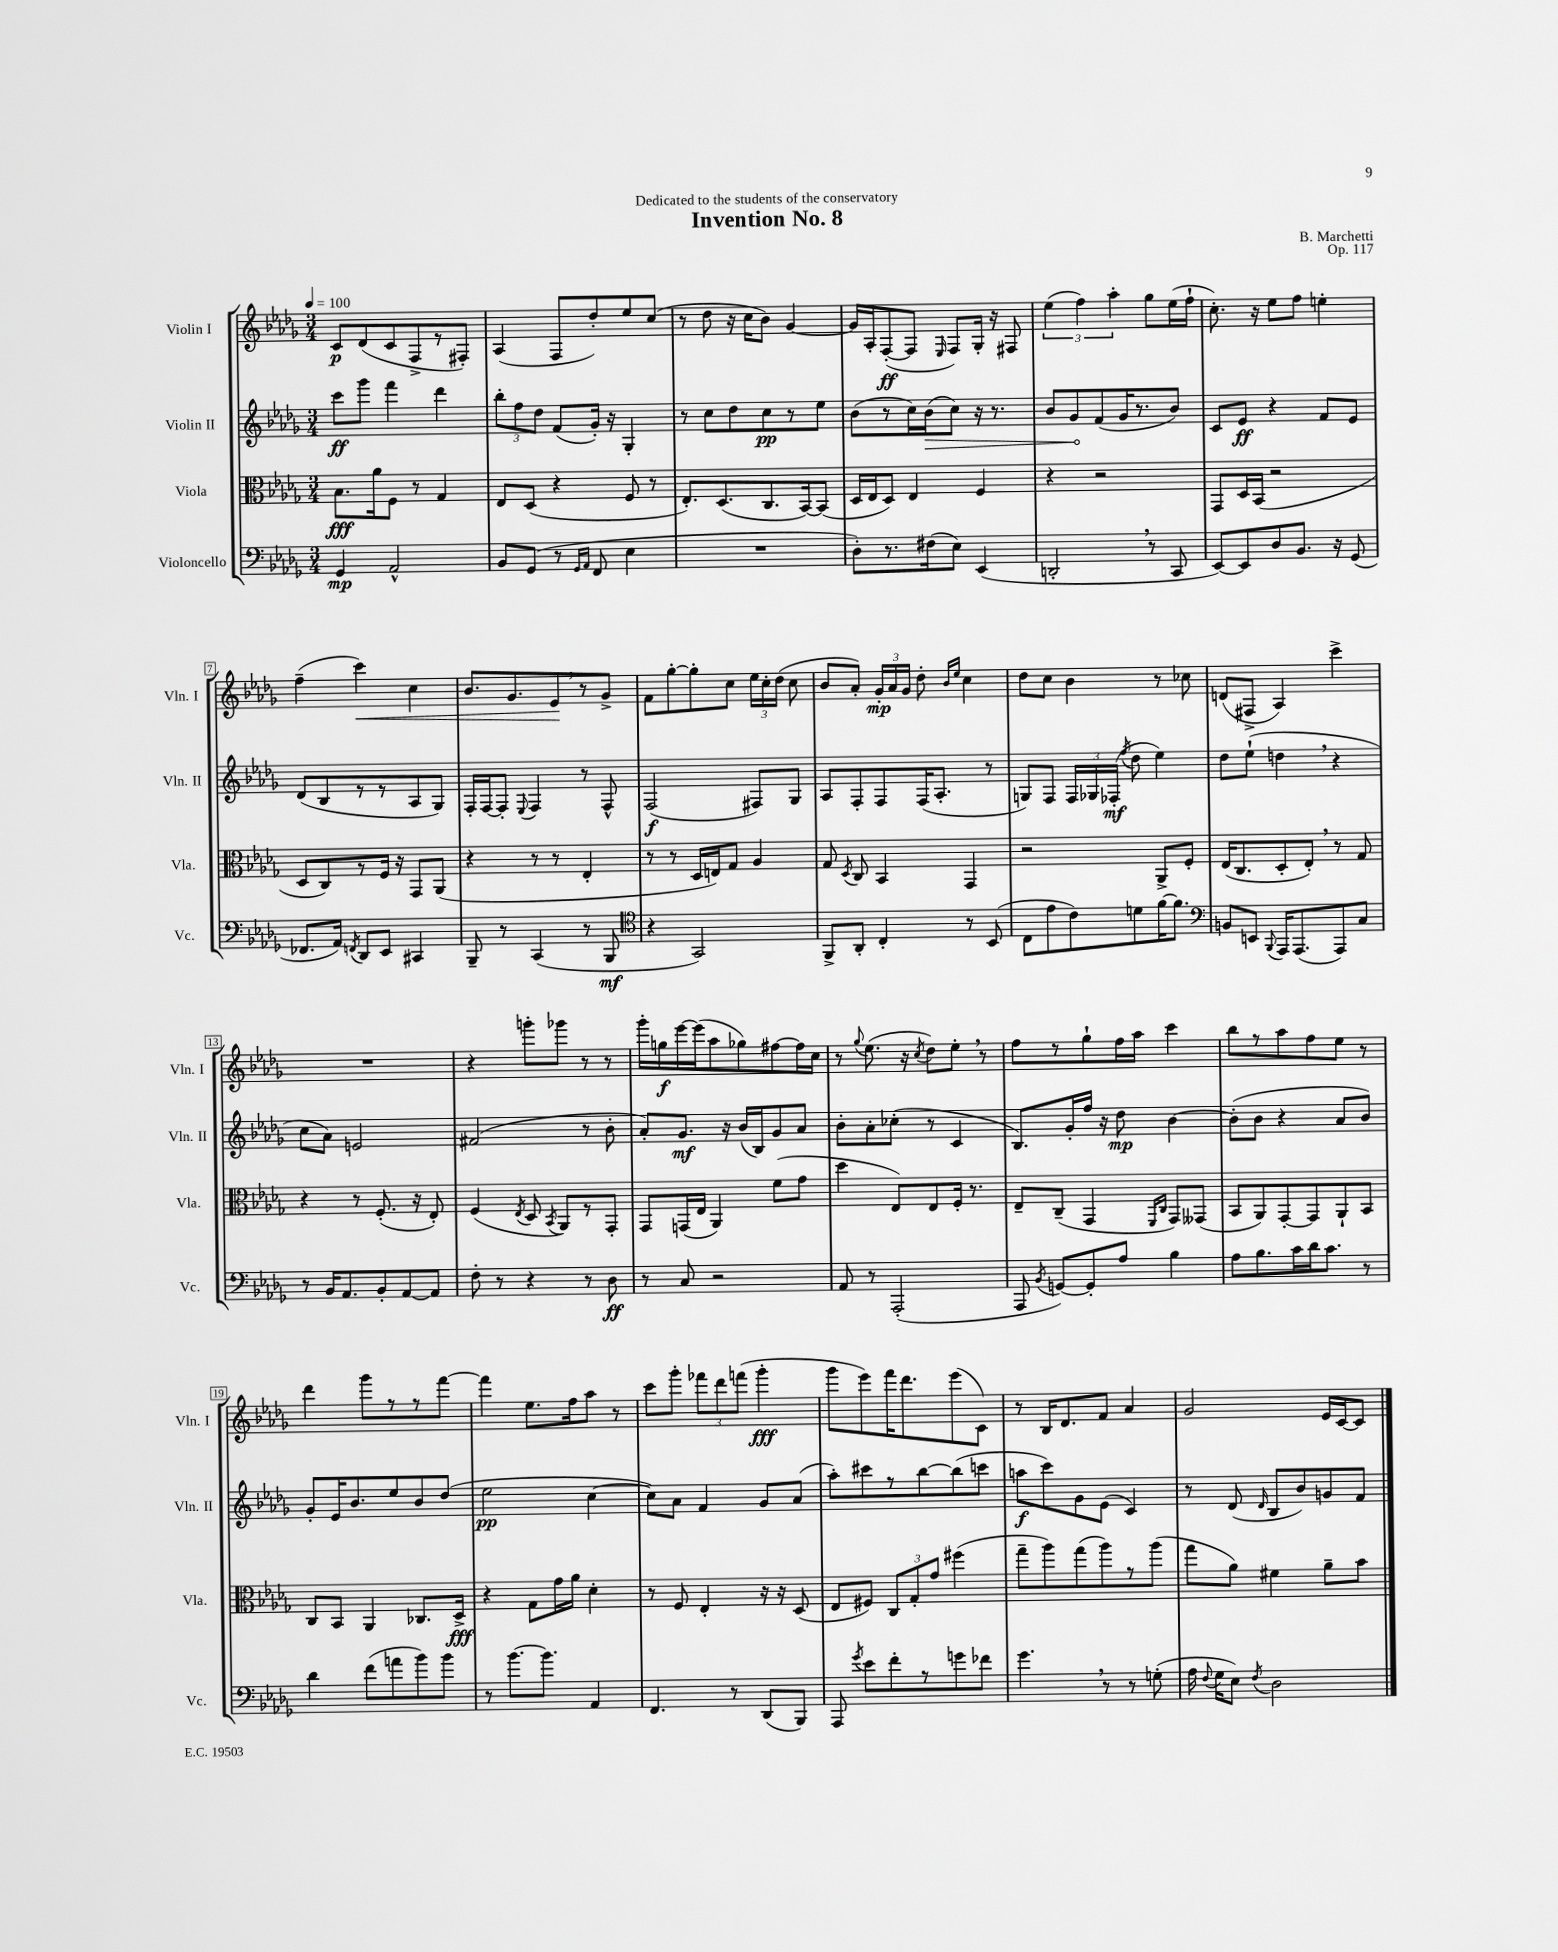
\header { title = "Invention No. 8" composer = "B. Marchetti" dedication = "Dedicated to the students of the conservatory" opus = "Op. 117" }
<<
\new StaffGroup <<
\new Staff = "s0" \with { instrumentName = "Violin I" shortInstrumentName = "Vln. I" } {
    \clef treble \key des \major \numericTimeSignature \time 3/4 \tempo 4 = 100
    \autoBeamOff c'8[\p des'8( c'8 f8-> r8 fis8]-.) |
    aes4( f8[ des''8-.) ees''8 c''8]( |
    r8 des''8 r16 c''16[ bes'8]) ges'4~ |
    ges'16[ aes16-. f8~-.\ff( f8] \grace { ees16 } f8[) ges16]-. r16 fis8 |
    \tuplet 3/2 { ees''4( f''4) aes''4-. } ges''8[ ees''16( f''16]-! |
    c''8.-.) r16 ees''8[ f''8] e''4-. |
    f''4--( c'''4\<) c''4 |
    bes'8.[ ges'8. ees'8\! \breathe r8 ges'8]-> |
    f'8[ ges''8~-. ges''8-. c''8] \tuplet 3/2 { ees''16[ c''16-. des''16]( } c''8 |
    bes'8[ aes'8]-.) \tuplet 3/2 { ges'16[-.\mp aes'16 ges'16] } des''8-. \grace { bes'16[ ees''16] } c''4 |
    des''8[ c''8] bes'4 r8 ces''8 |
    d'8[( fis8]-> aes4) c'''4-> |
    R2. |
    r4 g'''8[-. ges'''8] r8 r8 |
    ges'''16[-. g''16\f ees'''16~ ees'''16( aes''8 ges''8) fis''8~ fis''16 c''16] |
    r8 \appoggiatura { ges''8 } ees''8.( r16 \acciaccatura { c''8 } des''8[) ees''8]-. \breathe r8 |
    f''8[ r8 ges''8-! f''16 aes''16] c'''4 |
    bes''8[ r8 aes''8 f''8 ees''8] r8 |
    des'''4 ges'''8[ r8 r8 f'''8]~ |
    f'''4 ees''8.[ f''16 aes''8] r8 |
    c'''8[ ges'''8]-. \tuplet 3/2 { fes'''8[ des'''8 f'''8]( } ges'''4-.\fff |
    ges'''8[ ees'''8) f'''16 des'''8. ees'''8( c'8]) |
    r8 bes16[ des'8. f'8] aes'4 |
    ges'2 ees'16[ c'16~ c'8] \bar "|." |
}
\new Staff = "s1" \with { instrumentName = "Violin II" shortInstrumentName = "Vln. II" } {
    \clef treble \key des \major \numericTimeSignature \time 3/4
    \autoBeamOff c'''8[\ff ges'''8] f'''4 des'''4 |
    \tuplet 3/2 { bes''8[-. f''8 des''8] } f'8[( ges'16]-.) r16 ges4-. |
    r8 c''8[ des''8 c''8\pp r8 ees''8] |
    bes'8[( r8 c''16) \once \override Hairpin.circled-tip = ##t bes'16\>( c''8]) r16 r8. |
    bes'8[ ges'8\! f'8( ges'16 r8. bes'8]) |
    c'8[ ees'8]\ff r4 f'8[ ees'8] |
    des'8[( bes8 r8 r8 aes8 ges8]) |
    f16[-. f16~ f8]-. \appoggiatura { ees8 } f4 r8 f8-^ |
    f2\f( fis8[) ges8] |
    aes8[ f8-. f8 f16( aes8.]-. r8 |
    g8[) f8] \tuplet 3/2 { f16[ ges16 fes16]-.\mf( } \acciaccatura { f''8 } des''8 ees''4) |
    des''8[ ees''8]-!( d''4 \breathe r4 |
    c''8[ aes'8]) e'2 |
    fis'2( r8 bes'8-. |
    aes'8[-.) ges'8.]\mf r16 bes'16[( bes16) ges'8 aes'8] |
    bes'8[-. aes'8-. ces''8]-.( r8 c'4 |
    bes8.[) ges'16-. f''16] r16 des''8\mp bes'4~ |
    bes'8[-.( bes'8] r4 aes'8[ bes'8]) |
    ges'8[-. ees'16 bes'8. ees''8 bes'8 des''8]( |
    ees''2\pp c''4~ |
    c''8[) aes'8] f'4 ges'8[ aes'8]( |
    aes''8[-.) cis'''8 r8 bes''8~ bes''8( c'''8] |
    a''8[\f c'''8) ges'8 ees'8]( c'4) |
    r8 des'8( \grace { des'16 } bes8[ bes'8) g'8 f'8] \bar "|." |
}
\new Staff = "s2" \with { instrumentName = "Viola" shortInstrumentName = "Vla." } {
    \clef alto \key des \major \numericTimeSignature \time 3/4
    \autoBeamOff bes8.[\fff aes'16 f8] r8 ges4 |
    ees8[ des8]( r4 f8 r8 |
    ees8.[-.) des8.( c8. bes,16~) bes,8]( |
    des16[ ees16 des8]) ees4 f4 |
    r4 r2 |
    ges,8[ des16 bes,16]( r2 |
    des8[ c8) r8 f16] r16 ges,8[ aes,8]( |
    r4 r8 r8 ees4-. |
    r8 r8 des16[ e16) ges8] aes4 |
    ges8 \acciaccatura { des8 } c8 bes,4 ges,4 |
    r2 aes,8[-> f8]-. |
    ees16[( c8. des8-. ees8]-.) \breathe r8 ges8 |
    r4 r8 f8.-.( r16 ees8-.) |
    f4( \acciaccatura { ees8 } des8 \acciaccatura { bes,8 } aes,8[) r8 ges,8]-. |
    ges,8[ g,16( ees16] aes,4) f'8[( ges'8] |
    des''4 ees8[) ees8 f16]-. r8. |
    ees8[-- c8]--( ges,4 \grace { f,16[ c16] } ges,8[) geses,8]( |
    bes,8[ aes,8) ges,8~-. ges,8 aes,8-! bes,8] |
    c8[ bes,8] aes,4 ces8.[ des16]->\fff |
    r4 ges8[ ges'16 aes'16] des'4-. |
    r8 f8 ees4-. r16 r16 des8( |
    ees8[ fis8]) \tuplet 3/2 { c8[ ges8-. ges'8] } fis''4( |
    ges''8[-- aes''8) ges''8( aes''8) r8 aes''8]( |
    ges''8[ aes'8]) fis'4 aes'8[-- bes'8] \bar "|." |
}
\new Staff = "s3" \with { instrumentName = "Violoncello" shortInstrumentName = "Vc." } {
    \clef bass \key des \major \numericTimeSignature \time 3/4
    \autoBeamOff ges,4\mp aes,2-^ |
    bes,8[ ges,8]( r8 \grace { ges,16[ aes,16] } f,8 ees4 |
    R2. |
    des8[-.) r8. fis16( ees8]) ees,4( |
    d,2-. \breathe r8 c,8 |
    ees,8[~) ees,8 des8 bes,8.] r16 ges,8( |
    fes,8.[ aes,16]) \acciaccatura { f,8 } des,8[ ees,8] cis,4 |
    bes,,8-- r8 c,4( r8 bes,,8\mf |
    \clef tenor r4 ges,2) |
    f,8[-> aes,8]-. c4-. r8 bes,8( |
    c8[ ees'8 c'8) d'8 f'16~ f'8.] |
    \clef bass b,8[ e,8] \appoggiatura { bes,,8 } aes,,16[ aes,,8.( aes,,8) c8] |
    r8 bes,16[ aes,8. bes,8-. aes,8~ aes,8] |
    f8-. r8 r4 r8 des8\ff |
    r8 c8 r2 |
    aes,8 r8 aes,,2-.( |
    aes,,8 \acciaccatura { bes,8 } g,8[~) g,8-. aes8] bes4 |
    aes8[ bes8. c'16 des'16 c'8.] r8 |
    des'4 f'8[( a'8 bes'8) bes'8] |
    r8 bes'8.[~ bes'8.] aes,4 |
    f,4. r8 des,8[( bes,,8]) |
    aes,,8 \acciaccatura { ges'8 } ees'8[ f'8-. r8 g'8 fes'8] |
    ges'4. \breathe r8 r8 g8-.( |
    aes16 \appoggiatura { f8 } ges16[ ees8]) \acciaccatura { f8 } des2 \bar "|." |
}
>>
>>
\layout { \context { \Score \override BarNumber.stencil = #(make-stencil-boxer 0.1 0.3 ly:text-interface::print) } }
